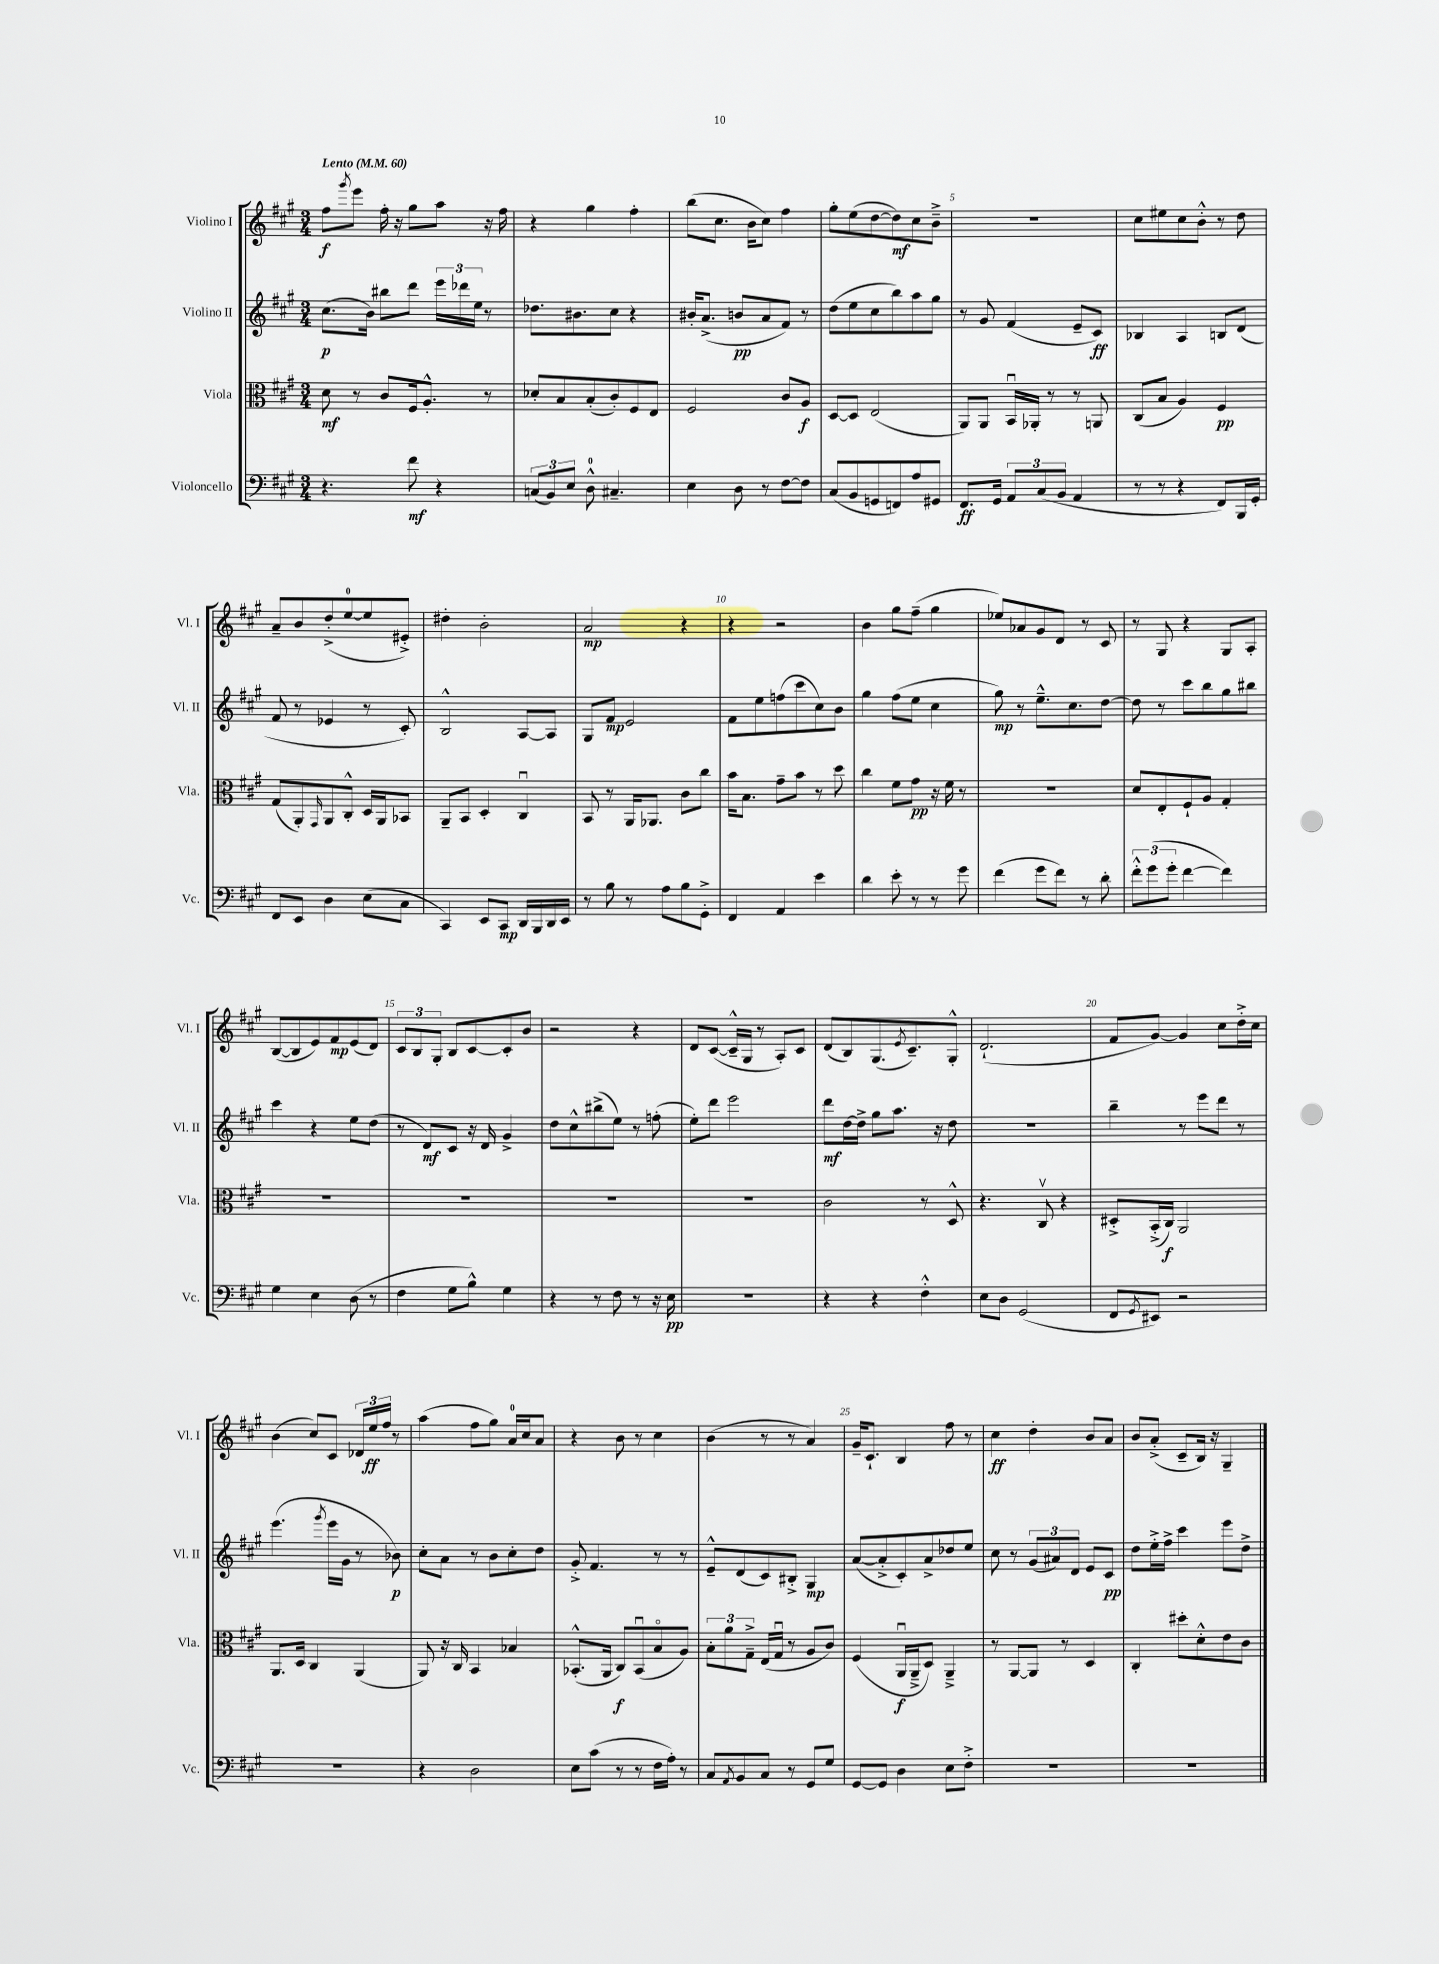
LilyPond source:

<<
\new StaffGroup <<
\new Staff = "s0" \with { instrumentName = "Violino I" shortInstrumentName = "Vl. I" } {
    \clef treble \key a \major \numericTimeSignature \time 3/4 \tempo "Lento" 4 = 60
    fis''8\f \acciaccatura { gis'''8 } e'''8 fis''16-. r16 gis''8 a''8 r16 fis''16 |
    r4 gis''4 fis''4-. |
    b''8( cis''8. b'16 cis''8) fis''4 |
    gis''8-. e''8( d''8~ d''8\mf) cis''8 b'8---> |
    R2. |
    cis''8 eis''8 cis''8 b'8-.-^ r8 d''8 |
    a'8-- b'8 d''8-.->( e''8-0~ e''8 eis'8-.->) |
    dis''4-. b'2-. |
    a'2\mp r4 |
    r4 r2 |
    b'4 gis''8 fis''8--( gis''4 |
    ees''8) aes'8 gis'8 d'8 r8 cis'8 |
    r8 gis8 r4 gis8 a8-. |
    b8~( b8 e'8) fis'8\mp e'8( d'8) |
    \tuplet 3/2 { cis'8 b8 gis8-. } b8 cis'8~ cis'8-. b'8 |
    r2 r4 |
    d'8 cis'8~( cis'16---^ gis16 r8 a8-.) cis'8 |
    d'8( b8) gis8.( \acciaccatura { e'8 } cis'8.--) gis8-.-^ |
    d'2.-!( |
    fis'8 gis'8~) gis'4 cis''8 d''16-.-> cis''16 |
    b'4( cis''8) cis'8 \tuplet 3/2 { des'16 e''16\ff fis''16 } r8 |
    a''4( fis''8 gis''8) a'16-0 cis''16 a'8 |
    r4 b'8 r8 cis''4 |
    b'4( r8 r8 a'4) |
    gis'16-- cis'8.-! b4 fis''8 r8 |
    cis''4\ff d''4-. b'8 a'8 |
    b'8 a'8-.->( cis'8-- b16) r16 gis4-- \bar "|." |
}
\new Staff = "s1" \with { instrumentName = "Violino II" shortInstrumentName = "Vl. II" } {
    \clef treble \key a \major \numericTimeSignature \time 3/4
    cis''8.\p( b'16) bis''8 d'''8 \tuplet 3/2 { e'''16 des'''16 e''16 } r8 |
    des''8. bis'8. cis''8 r4 |
    bis'16-. a'8.->( b'8\pp a'8 fis'8) r8 |
    d''8( e''8 cis''8 b''8) a''8 gis''8 |
    r8 gis'8 fis'4( e'8-- cis'8\ff) |
    bes4 a4 b8 d'8( |
    fis'8 r8 ees'4 r8 cis'8-.) |
    b2-^ a8~ a8 |
    gis8 fis'8\mp e'2 |
    fis'8 e''8 f''8( cis'''8 cis''8) b'8 |
    gis''4 fis''8( e''8 cis''4 |
    gis''8\mp) r8 e''8.---^ cis''8. d''8~ |
    d''8 r8 cis'''8 b''8 gis''8 bis''8 |
    cis'''4 r4 e''8 d''8( |
    r8 d'8\mf) cis'8 r16 d'16 gis'4-> |
    d''8 cis''8-^ bis''8->( e''8) r8 f''8-.( |
    e''8-.) d'''8 e'''2 |
    d'''8\mf d''16~ d''16-> gis''8 a''8. r16 d''8 |
    R2. |
    b''4-- r8 e'''8 d'''8 r8 |
    e'''4.( \acciaccatura { gis'''8 } e'''16 gis'16 r8 bes'8\p) |
    cis''8-. a'8 r8 b'8 cis''8-. d''8 |
    gis'8-.-> fis'4. r8 r8 |
    e'8---^ d'8( cis'8) bis8-.-> gis4\mp |
    a'8~( a'8-.-> cis'8-.) a'8-> des''8 e''8 |
    cis''8 r8 \tuplet 3/2 { gis'8( ais'8) d'8 } e'8 cis'8\pp |
    d''8 e''16-.-> fis''16-> cis'''4 e'''8 d''8-> \bar "|." |
}
\new Staff = "s2" \with { instrumentName = "Viola" shortInstrumentName = "Vla." } {
    \clef alto \key a \major \numericTimeSignature \time 3/4
    d'8\mf r8 cis'8 fis16 a8.-.-^ r8 |
    des'8-. b8 b8-.( cis'8-.) fis8 e8 |
    fis2 cis'8 a8\f |
    d8~ d8 e2( |
    a,8) a,8 b,16\downbow aes,16-. r8 r8 a,8 |
    cis8( b8 a4) fis4\pp |
    gis8( a,8-.) \grace { gis,16 } a,8 cis8-.-^ d16 a,16 bes,8 |
    a,8-- b,8 d4-. cis4\downbow |
    b,8 r8 a,16 aes,8. cis'8 cis''8 |
    b'16 b8. gis'8-- b'8 r8 d''8 |
    cis''4 fis'8 gis'8\pp r16 fis'16 r8 |
    R2. |
    d'8 e8-. fis8-! a8 gis4-. |
    R2. |
    R2. |
    R2. |
    R2. |
    cis'2 r8 d8-^ |
    r4. cis8\upbow r4 |
    dis8-.-> b,16-.->( cis16\f) a,2 |
    a,8. d16 cis4 a,4( |
    a,8) r16 cis16 b,4 bes4 |
    bes,8.-.-^( a,16 cis8\f) bes,8\downbow( b8\flageolet a8) |
    \tuplet 3/2 { b8-. a'8 gis8---> } e16( gis16\downbow r8 a8 cis'8) |
    fis4( a,16\downbow\f a,16---> d8) a,4---> |
    r8 a,8~ a,8 r8 d4 |
    cis4-. dis''8-. d'8-.-^ e'8 cis'8 \bar "|." |
}
\new Staff = "s3" \with { instrumentName = "Violoncello" shortInstrumentName = "Vc." } {
    \clef bass \key a \major \numericTimeSignature \time 3/4
    r4. fis'8\mf r4 |
    \tuplet 3/2 { c8( b,8) e8 } d8-0-^ cis4.-- |
    e4 d8 r8 fis8~ fis8 |
    cis8( b,8 g,8 f,8) a8 gis,8 |
    fis,8.\ff gis,16 \tuplet 3/2 { a,8 cis8( b,8 } a,4 |
    r8 r8 r4 fis,8) b,,16 gis,16-. |
    fis,8 e,8 d4 e8( cis8 |
    cis,4) e,8 cis,8\mp d,16 b,,16 d,16 e,16 |
    r8 b8 r8 a8 b8 gis,8-.-> |
    fis,4 a,4 e'4 |
    d'4 e'8-. r8 r8 gis'8 |
    fis'4( gis'8 fis'8) r8 d'8-. |
    \tuplet 3/2 { fis'8-.-^ gis'8( gis'8-. } fis'4~ fis'4) |
    gis4 e4 d8( r8 |
    fis4 gis8 b8-^) gis4 |
    r4 r8 fis8 r8 r16 e16\pp |
    R2. |
    r4 r4 fis4-.-^ |
    e8 d8 gis,2( |
    fis,8 \acciaccatura { gis,8 } eis,8) r2 |
    R2. |
    r4 d2 |
    e8 cis'8( r8 r8 fis16 a16-.) r8 |
    cis8 \acciaccatura { a,8 } b,8 cis8 r8 gis,8 gis8 |
    gis,8~ gis,8 d4 e8 fis8-.-> |
    R2. |
    R2. \bar "|." |
}
>>
>>
\layout { \context { \Score \override BarNumber.break-visibility = ##(#f #t #t) barNumberVisibility = #(every-nth-bar-number-visible 5) } }
